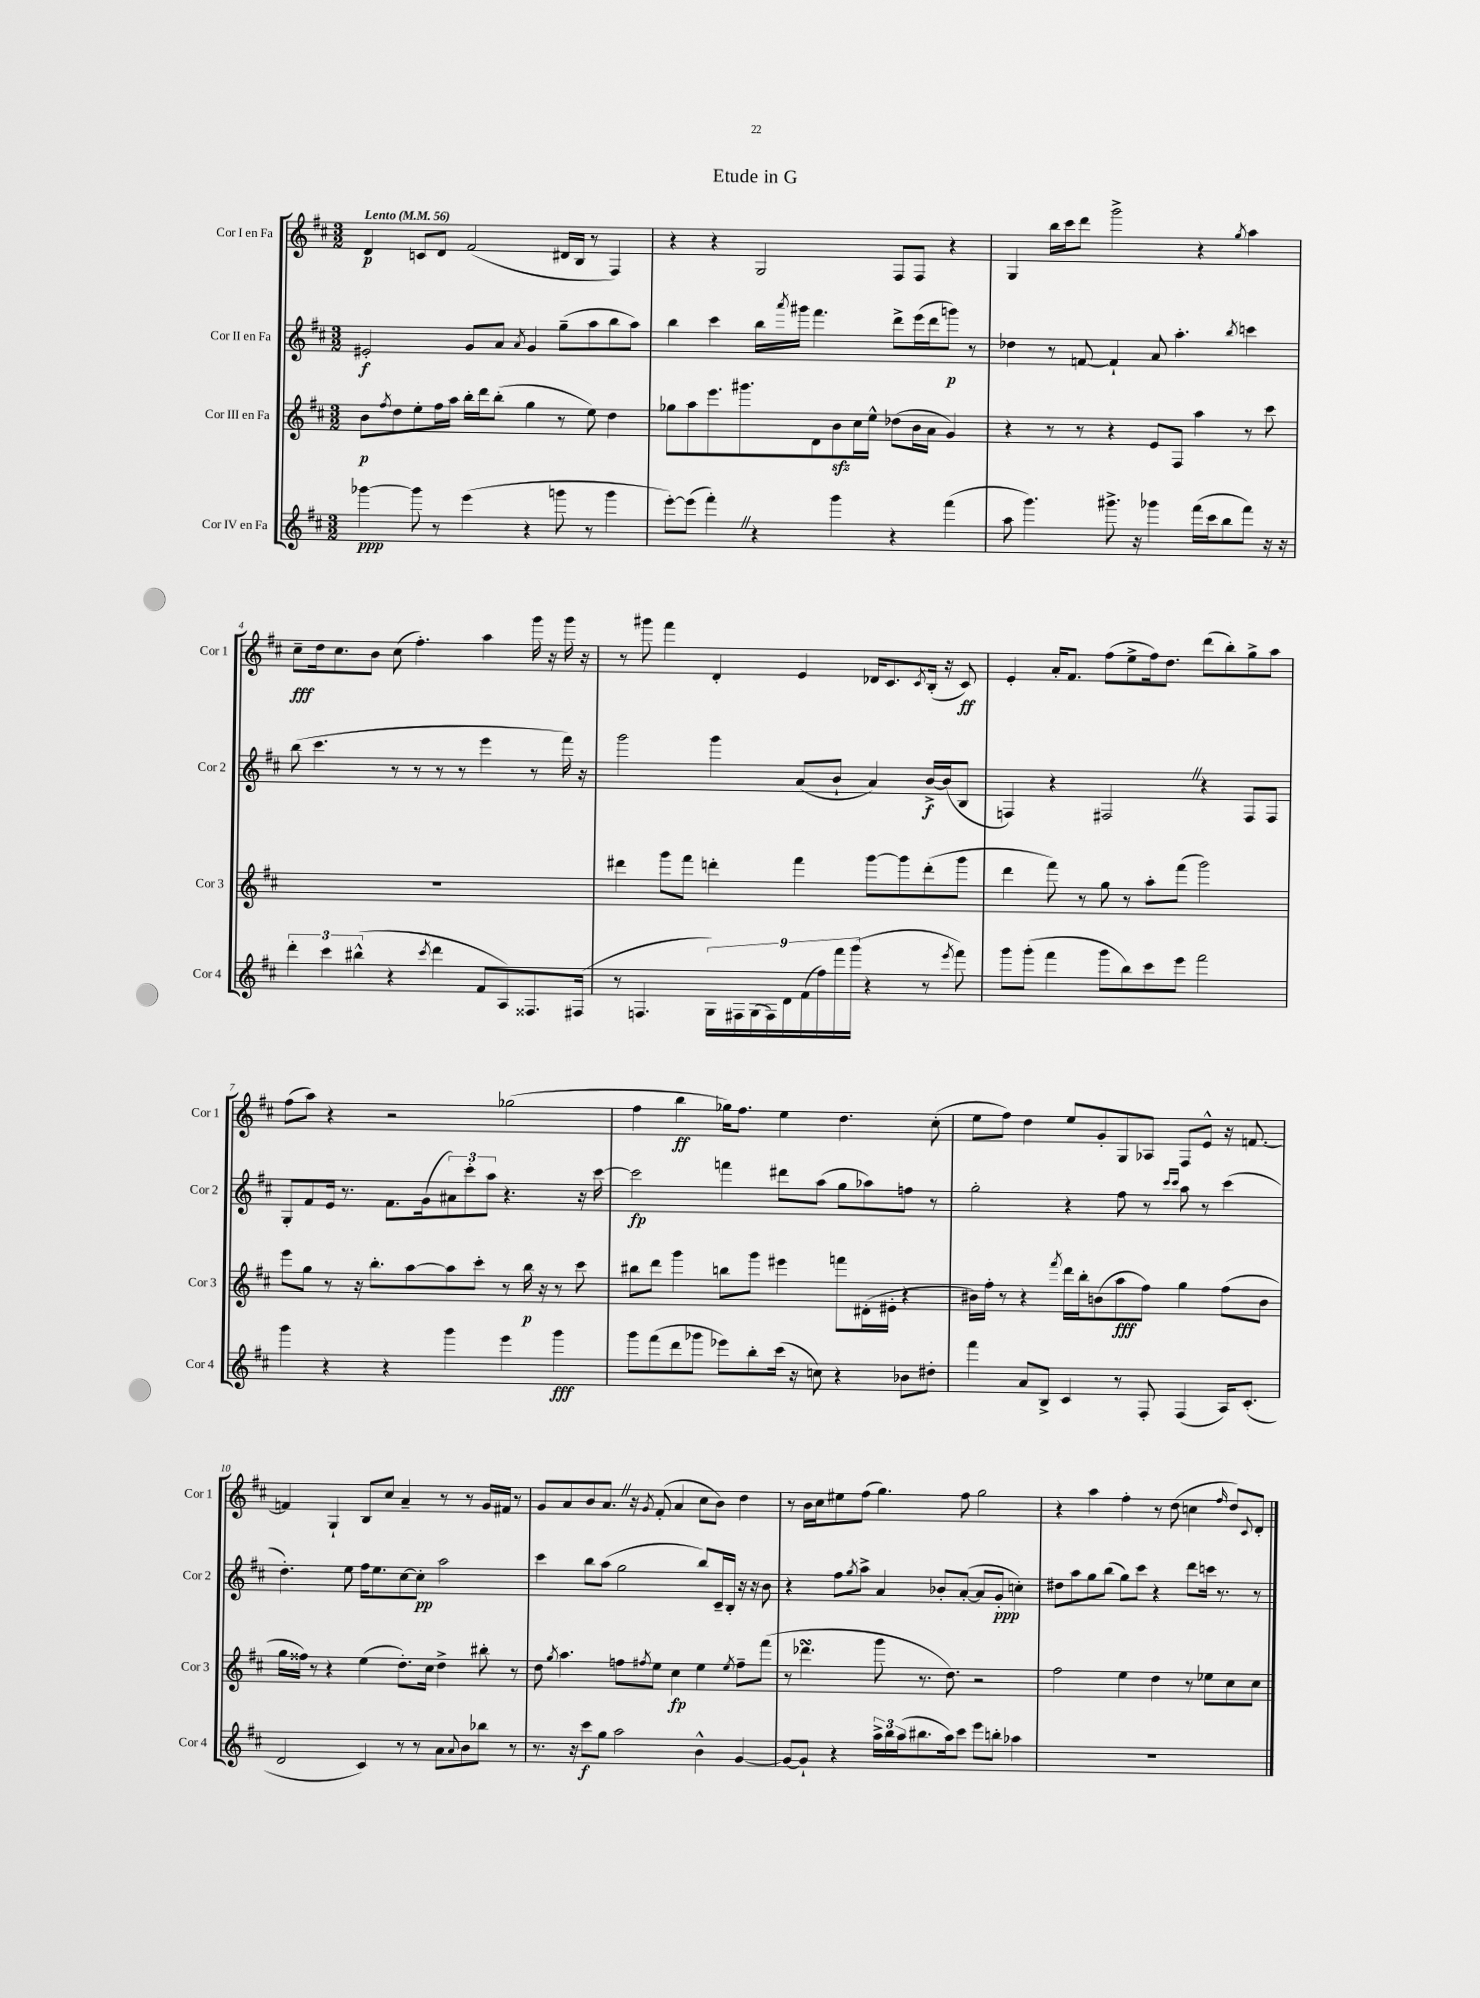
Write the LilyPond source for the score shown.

\header { title = "Etude in G" }
<<
\new StaffGroup <<
\new Staff = "s0" \with { instrumentName = "Cor I en Fa" shortInstrumentName = "Cor 1" } {
    \clef treble \key d \major \numericTimeSignature \time 3/2 \tempo "Lento" 4 = 56
    d'4\p c'8 d'8 fis'2( dis'16 b16 r8 fis4) |
    r4 r4 g2 fis8 fis8 r4 |
    g4 b''16 cis'''16 d'''8 g'''2-> r4 \acciaccatura { g''8 } a''4 |
    cis''8--\fff d''16 cis''8. b'8 cis''8( fis''4.-.) a''4 g'''16 r16 g'''16 r16 |
    r8 gis'''8 fis'''4 d'4-. e'4 des'16 cis'8. \acciaccatura { cis'8 } b16-.( r16 cis'8\ff) |
    e'4-. a'16-. fis'8. fis''8( e''8-> fis''16) d''8. d'''8( b''8-.) g''8-> a''8 |
    fis''8( a''8) r4 r2 ges''2( |
    fis''4 b''4\ff ges''16) fis''8. e''4 d''4. cis''8-.( |
    e''8 fis''8) d''4 e''8 g'8-. g8 aes8 fis8 e'8-^ r16 f'8.~ |
    f'4 g4-! b8 cis''8 a'4-- r8 r8 g'16 fis'16 r8 |
    g'8 a'8 b'8 a'8. \once \override BreathingSign.text = \markup { \musicglyph "scripts.caesura.straight" } \breathe r16 \acciaccatura { g'8 } fis'8-.( a'4 cis''8 b'8) d''4 |
    r8 b'16 cis''16 eis''8 fis''8( g''4.) fis''8 g''2 |
    r4 a''4 fis''4-. r8 d''8( c''4 \grace { fis''16 } d''8) \appoggiatura { cis'8 } d'8-. \bar "|." |
}
\new Staff = "s1" \with { instrumentName = "Cor II en Fa" shortInstrumentName = "Cor 2" } {
    \clef treble \key d \major \numericTimeSignature \time 3/2
    eis'2-.\f g'8 a'8 \acciaccatura { a'8 } g'4 g''8--( a''8 b''8 a''8) |
    b''4 cis'''4 b''16 \acciaccatura { a'''8 } gis'''16 fis'''4. d'''8-> e'''16( d'''16 g'''8\p) r8 |
    des''4 r8 f'8~ f'4-! a'8 a''4.-. \acciaccatura { b''8 } c'''4 |
    b''8( cis'''4. r8 r8 r8 r8 e'''4 r8 fis'''16) r16 |
    g'''2 g'''4 a'8( b'8-! a'4) b'16~->\f b'16( b8 |
    f4) r4 fis2 \once \override BreathingSign.text = \markup { \musicglyph "scripts.caesura.straight" } \breathe r4 fis8 fis8 |
    g8-. fis'8 e'16 r8. fis'8. g'16( \tuplet 3/2 { ais'8) cis'''8-. a''8 } r4. r16 cis'''16~ |
    cis'''2\fp f'''4 dis'''8 a''8( g''8 aes''8) f''8 r8 |
    g''2-. r4 fis''8 r8 \grace { cis'''16 cis'''16 } a''8 r8 cis'''4( |
    d''4.-.) e''8 fis''16 e''8. cis''8~ cis''8-.\pp a''2 |
    cis'''4 b''8 a''8( g''2 b''8) cis'16-- b16-. r16 r16 b'8 |
    r4 fis''8 \acciaccatura { g''8 } a''8-> a'4 bes'8-. a'8~-.( a'8 g'8-.\ppp c''4-.) |
    dis''8 a''8 g''8 b''8( g''8) cis'''8 r4 d'''8 c'''16 r8. r8 \bar "|." |
}
\new Staff = "s2" \with { instrumentName = "Cor III en Fa" shortInstrumentName = "Cor 3" } {
    \clef treble \key d \major \numericTimeSignature \time 3/2
    b'8\p \acciaccatura { fis''8 } d''8 e''8-. fis''16 a''16 b''16-. d'''16 b''8-.( g''4 r8 e''8) d''4 |
    ges''8 a''8 e'''8. gis'''8. d'8 b'8\sfz cis''16 e''16-^ des''8( b'16 a'16 g'4) |
    r4 r8 r8 r4 e'8 fis8 a''4 r8 cis'''8 |
    R1. |
    dis'''4 g'''8 fis'''8 d'''4-. fis'''4 g'''8~ g'''8 d'''8-.( g'''8 |
    d'''4 fis'''8) r8 g''8 r8 a''8-. fis'''8( g'''2) |
    e'''8 g''8 r8 r16 b''8.-. a''8~ a''8 cis'''8-. r8 b''16\p r16 r8 cis'''8 |
    bis''8 d'''8 g'''4 b''8 g'''8 eis'''4 f'''8 dis'16-.( eis'16-. r4 |
    bis'16) fis''16-. r8 r4 \acciaccatura { fis'''8 } d'''16 b''16-. b'8( a''8\fff fis''8) g''4 fis''8( b'8 |
    g''16 fisis''16) r8 r4 e''4( d''8.-.) cis''16 d''4-> bis''8-. r8 |
    d''8 \acciaccatura { g''8 } a''4. f''8 \acciaccatura { fis''8 } e''8 cis''4\fp e''4 \acciaccatura { e''8 } fis''8-- fis'''8( |
    r8 des'''4.\turn g'''8 r8. d''8.) r2 |
    fis''2 e''4 d''4 r8 ees''8 cis''8 cis''8 \bar "|." |
}
\new Staff = "s3" \with { instrumentName = "Cor IV en Fa" shortInstrumentName = "Cor 4" } {
    \clef treble \key d \major \numericTimeSignature \time 3/2
    ges'''4~\ppp ges'''8 r8 e'''4( r4 g'''8 r8 g'''4 |
    e'''8~-.) e'''8( fis'''4-.) \once \override BreathingSign.text = \markup { \musicglyph "scripts.caesura.straight" } \breathe r4 g'''4 r4 fis'''4( |
    a''8 g'''4.) gis'''8.-> r16 ges'''4 fis'''16( cis'''16 b''8 fis'''8) r16 r16 |
    \tuplet 3/2 { d'''4-. cis'''4 bis''4-^( } r4 \acciaccatura { cis'''8 } d'''4 fis'8 a8) fisis8. fis16( |
    r8 f4. \tuplet 9/8 { g16) fis16 g16( fis16) d'16 fis'16( fis''16) fis'''16 g'''16( } r4 r8 \acciaccatura { e'''8 } fis'''8) |
    g'''8 g'''8-.( fis'''4 g'''8 b''8) cis'''8 e'''8 fis'''2 |
    g'''4 r4 r4 g'''4 e'''4 g'''4\fff |
    g'''8 fis'''8( d'''8 ges'''8 ees'''8) b''8-. cis'''16( r16 c''8) r4 bes'8 dis''8-. |
    fis'''4 a'8 b8-> cis'4 r8 fis8-. fis4( a16) cis'8.-.( |
    d'2 cis'4) r8 r8 a'8 \appoggiatura { a'8 } b'8 bes''8 r8 |
    r8. r16 cis'''8\f g''8 a''2 b'4-^ g'4~ |
    g'8~ g'8-! r4 \tuplet 3/2 { a''16-> b''16 a''16( } bis''8. a''16) cis'''8 e'''8 b''8-. aes''4 |
    R1. \bar "|." |
}
>>
>>
